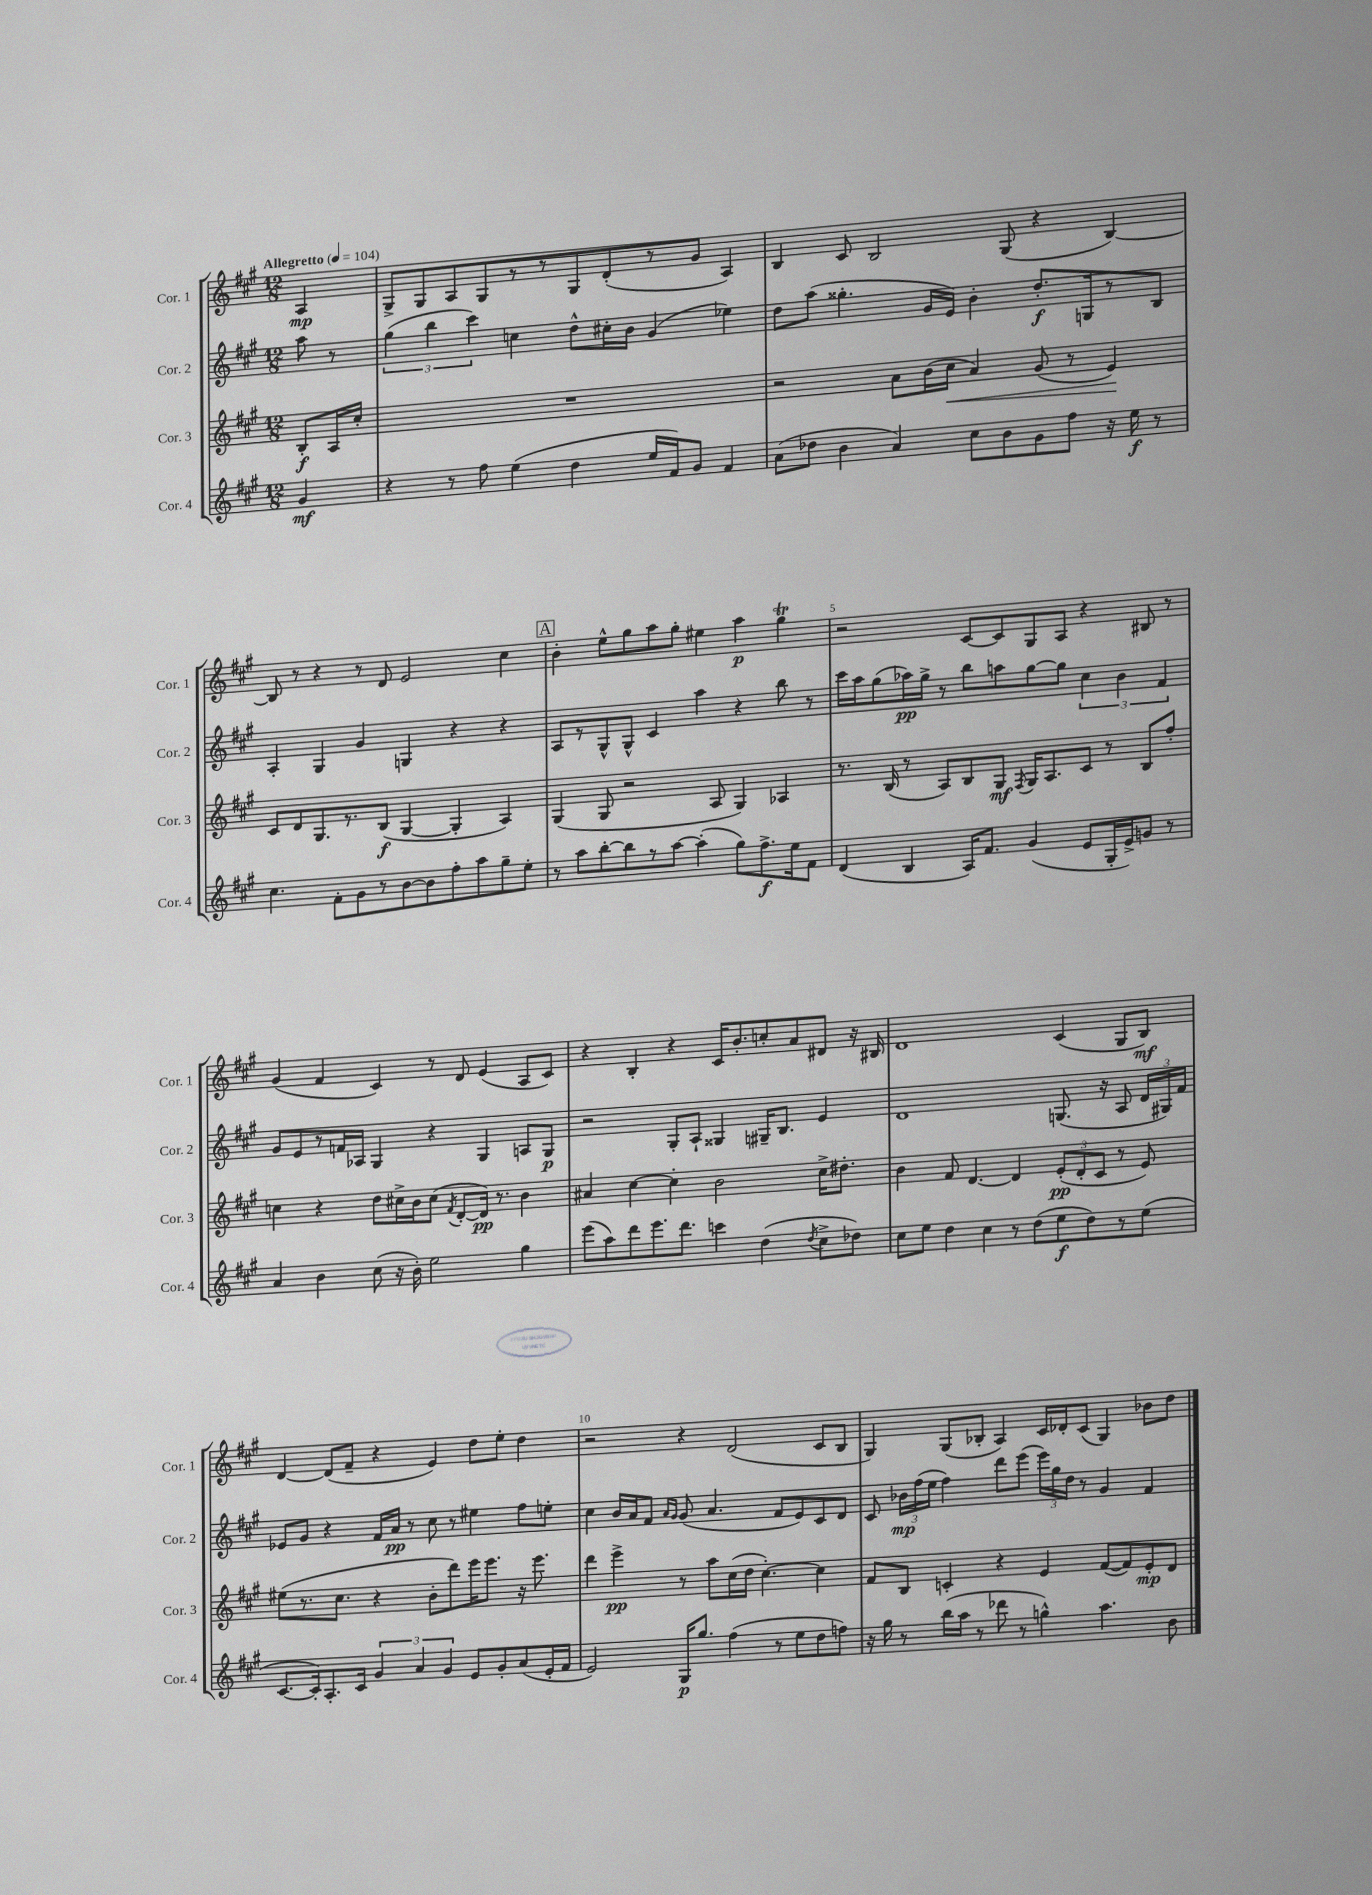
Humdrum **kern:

**kern	**dynam	**kern	**dynam	**kern	**dynam	**kern	**dynam
*part4	*part4	*part3	*part3	*part2	*part2	*part1	*part1
*staff4	*staff4	*staff3	*staff3	*staff2	*staff2	*staff1	*staff1
*I"Cor. 4	*	*I"Cor. 3	*	*I"Cor. 2	*	*I"Cor. 1	*
*I'Cor. 4	*	*I'Cor. 3	*	*I'Cor. 2	*	*I'Cor. 1	*
*clefG2	*	*clefG2	*	*clefG2	*	*clefG2	*
*k[f#c#g#]	*	*k[f#c#g#]	*	*k[f#c#g#]	*	*k[f#c#g#]	*
*M12/8	*	*M12/8	*	*M12/8	*	*M12/8	*
*MM104	*	*MM104	*	*MM104	*	*MM104	*
=	=	=	=	=	=	=	=
!	!	!	!	!	!	!LO:TX:a:B:t=Allegretto	!
4g#/	mf	8B'/L	f	8aa\	.	4A/	mp
.	.	16A/L	.	8r	.	.	.
.	.	16cc#'/JJ	.	.	.	.	.
=1	=1	=1	=1	=1	=1	=1	=1
4r	.	1.r	.	(6gg#\	.	8G#^/L	.
.	.	.	.	.	.	8G#/	.
.	.	.	.	6bb\	.	.	.
8r	.	.	.	.	.	8A/	.
.	.	.	.	6ccc#\)	.	.	.
8ff#\	.	.	.	.	.	8G#/	.
(4ee\	.	.	.	4ccn\	.	8r	.
.	.	.	.	.	.	8r	.
4dd\	.	.	.	8dd^^\L	.	8G#/	.
.	.	.	.	16cc#X'\L	.	(8d'/	.
.	.	.	.	16b\JJ	.	.	.
16ee/LL	.	.	.	(4g#/	.	8r	.
16f#/J)	.	.	.	.	.	.	.
8g#/J	.	.	.	.	.	8g#/J	.
4f#/	.	.	.	4ee-X\)	.	4A/)	.
=2	=2	=2	=2	=2	=2	=2	=2
(8a\L	.	2r	.	8dd\L	.	4B/	.
8dd-X\J	.	.	.	(8aa\J	.	.	.
4b\	.	.	.	4.gg##X'\	.	8c#/	.
.	.	.	.	.	.	2B/	.
4a/)	.	8a\L	.	.	.	.	.
.	.	(16b\L	.	16g#/LL	.	.	.
!	!	!	!LO:HP:b	!	!	!	!
.	.	16cc#\JJ	<	16e/JJ)	.	.	.
8cc#\L	.	4a/)	.	4b'\	.	.	.
8b\	.	.	.	.	.	(8G#/	.
8g#\	.	(8g#/	.	8.dd'/L	f	4r	.
8ff#\J	.	8r	.	.	.	.	.
.	.	.	.	16Gn/k	.	.	.
16r	.	4e/)	.	8r	.	[4B/)	.
16ee\	f	.	.	.	.	.	.
8r	.	.	.	8B/J	.	.	.
.	.	.	[	.	.	.	.
!!LO:LB:g=z
=3	=3	=3	=3	=3	=3	=3	=3
4.cc#\	.	8c#/L	.	4A'/	.	8B/]	.
.	.	8d/	.	.	.	8r	.
.	.	8.G#/	.	4G#/	.	4r	.
8f#'\L	.	.	.	.	.	.	.
.	.	8.r	.	.	.	.	.
8g#\	.	.	.	4g#/	.	8r	.
8r	.	(8B/J	f	.	.	8d/	.
[8b\	.	[4G#/	.	4Gn/	.	2e/	.
8b\]	.	.	.	.	.	.	.
8ff#'\	.	4G#'/]	.	4r	.	.	.
8aa\	.	.	.	.	.	.	.
8gg#~\	.	4A/)	.	4r	.	4cc#\	.
8ee'\J	.	.	.	.	.	.	.
!!LO:REH:place=s1:t=A
=4	=4	=4	=4	=4	=4	=4	=4
8r	.	(4G#/	.	8A/L	.	4b'\	.
8aa\L	.	.	.	8r	.	.	.
[8bb'\	.	8G#/	.	8G#^^/	.	8ee^^\L	.
8bb\]	.	2r	.	8G#^^/J	.	8gg#\	.
8r	.	.	.	4c#/	.	8aa\	.
[8aa\J	.	.	.	.	.	8gg#'\J	.
(4aa'\]	.	.	.	4aa\	.	4ee#X\	.
.	.	8A/	.	.	.	.	.
8gg#\L)	.	4G#/)	.	4r	.	4aa\	p
8.ff#^\	f	.	.	.	.	.	.
.	.	4A-X/	.	8bb\	.	4gg#t\	.
16ee\k	.	.	.	.	.	.	.
8f#\J	.	.	.	8r	.	.	.
=5	=5	=5	=5	=5	=5	=5	=5
(4d/	.	8.r	.	16ccc#\LL	.	2r	.
.	.	.	.	16aa\J	.	.	.
.	.	.	.	(8gg#\	.	.	.
.	.	(16B/	.	.	.	.	.
4B/	.	8r	.	16aa-X\L)	pp	.	.
.	.	.	.	16gg#^\JJ	.	.	.
.	.	8A/L)	.	8r	.	.	.
16A/KL)	.	8B/	.	8bb\L	.	[8c#/L	.
8.f#/J	.	.	.	.	.	.	.
.	.	8G#/J	mf	8aan\	.	8c#/]	.
.	.	8qF#/	.	.	.	.	.
(4g#/	.	16G#/KL	.	[8gg#\	.	8G#/	.
.	.	8.A/	.	.	.	.	.
.	.	.	.	8gg#\J]	.	8A/J	.
8e/L	.	8c#/J	.	6cc#\	.	4r	.
16G#'/L	.	8r	.	.	.	.	.
.	.	.	.	6b\	.	.	.
16e^/J)	.	.	.	.	.	.	.
8gn/J	.	8B/L	.	.	.	8B#X/	.
.	.	.	.	6f#/	.	.	.
8r	.	8ff#'/J	.	.	.	8r	.
!!LO:LB:g=z
=6	=6	=6	=6	=6	=6	=6	=6
4a/	.	4ccn\	.	8g#/L	.	(4g#/	.
.	.	.	.	8e/	.	.	.
4b\	.	4r	.	8r	.	4f#/	.
.	.	.	.	16fn/L	.	.	.
.	.	.	.	16A-X/JJ	.	.	.
(8cc#\	.	8dd\L	.	4G#/	.	4c#/)	.
16r	.	16cc#X^\L	.	.	.	.	.
16b'\)	.	16b\J	.	.	.	.	.
2ee\	.	(8cc#\J	.	4r	.	8r	.
.	.	8qf#/	.	.	.	.	.
.	.	[8d'/L	.	.	.	8d/	.
.	.	16d/Jk])	pp	4G#/	.	(4e/	.
.	.	8.r	.	.	.	.	.
4gg#\	.	4b\	.	8An/L	.	8A/L	.
.	.	.	.	8G#/J	p	8c#/J)	.
=7	=7	=7	=7	=7	=7	=7	=7
(8eee\L	.	4a#X/	.	2r	.	4r	.
8aa\)	.	.	.	.	.	.	.
8ddd\	.	[4cc#\	.	.	.	4B'/	.
8.eee\	.	.	.	.	.	.	.
.	.	4cc#'\]	.	8G#'/L	.	4r	.
8.ddd\J	.	.	.	.	.	.	.
.	.	.	.	8A`/J	.	.	.
4cccn\	.	2b\	.	4G##X/	.	16c#/KL	.
.	.	.	.	.	.	8.b'/	.
(4dd\	.	.	.	16G#X~/KL	.	8ccn'/	.
.	.	.	.	8.B/J	.	.	.
.	.	.	.	.	.	8a/	.
8qdd/	.	.	.	.	.	.	.
8cc#^\L	.	16cc#^\KL	.	4e/	.	8d#X/J	.
.	.	8.dd#X'\J	.	.	.	.	.
8dd-X\J)	.	.	.	.	.	16r	.
.	.	.	.	.	.	16B#X/	.
=8	=8	=8	=8	=8	=8	=8	=8
8cc#\L	.	4b\	.	1d	.	1d	.
8ee\J	.	.	.	.	.	.	.
4dd\	.	8f#/	.	.	.	.	.
.	.	[4.d/	.	.	.	.	.
4cc#\	.	.	.	.	.	.	.
8r	.	4d/]	.	.	.	.	.
(8dd\L	.	.	.	.	.	.	.
8ee\	f	(12e'/L	pp	(8.Gn/	.	(4c#/	.
.	.	12d'/	.	.	.	.	.
8dd\)	.	.	.	.	.	.	.
.	.	12c#/J	.	.	.	.	.
.	.	.	.	16r	.	.	.
8r	.	8r	.	8A/	.	8G#/L	.
(8ee\J	.	8e/)	.	24d/LL	.	8B/J)	mf
.	.	.	.	24G#X/)	.	.	.
.	.	.	.	24f#/JJ	.	.	.
!!LO:LB:g=z
=9	=9	=9	=9	=9	=9	=9	=9
[8.c#/L	.	(8ee#X\L	.	8e-X/L	.	[4d/	.
.	.	8.r	.	8g#/J	.	.	.
16c#'/k])	.	.	.	.	.	.	.
8.A'/	.	.	.	4r	.	(8d/L]	.
.	.	8.cc#\J	.	.	.	.	.
.	.	.	.	.	.	8f#~/J	.
16c#/Jk	.	.	.	.	.	.	.
6g#/	.	4r	.	16f#/LL	.	4r	.
.	.	.	.	16a/JJ	pp	.	.
.	.	.	.	8r	.	.	.
6a/	.	.	.	.	.	.	.
.	.	8b'\L	.	8cc#\	.	4e/)	.
6g#/	.	.	.	.	.	.	.
.	.	8ddd\)	.	8r	.	.	.
8e/L	.	16eee\K	.	4ee#X\	.	8dd\L	.
.	.	8.eee\J	.	.	.	.	.
8g#'/	.	.	.	.	.	8ee'\J	.
(8a/	.	16r	.	8ff#\L	.	4dd\	.
.	.	8.eee\	.	.	.	.	.
16e'/L	.	.	.	8een'\J	.	.	.
16f#/JJ	.	.	.	.	.	.	.
=10	=10	=10	=10	=10	=10	=10	=10
2e/)	.	4ddd\	.	4cc#\	.	2r	.
.	.	4eee^\	pp	16b/LL	.	.	.
.	.	.	.	16a/J	.	.	.
.	.	.	.	8f#/J	.	.	.
.	.	.	.	16qqa/LL	.	.	.
.	.	.	.	16qqg#/JJ	.	.	.
16G#/KL	p	8r	.	(8g#/	.	4r	.
8.gg#/J	.	.	.	.	.	.	.
.	.	8aa\L	.	4.a/	.	.	.
(4ff#\	.	(16cc#\L	.	.	.	(2d/	.
.	.	16dd\JJ	.	.	.	.	.
.	.	[4.cc#'\)	.	.	.	.	.
8r	.	.	.	8f#/L	.	.	.
8ee\L	.	.	.	8e/)	.	.	.
8dd\	.	4cc#\]	.	8c#/	.	8c#/L	.
8ffn\J)	.	.	.	8d/J	.	8B/J	.
=11	=11	=11	=11	=11	=11	=11	=11
16r	.	8f#/L	.	8c#/	.	4G#/)	.
16gg#\	.	.	.	.	.	.	.
8r	.	8B/J	.	24b-X\LL	mp	.	.
.	.	.	.	(24ff#\	.	.	.
.	.	.	.	24ee\JJ	.	.	.
(16bb\LL	.	4cn'/	.	4ff#\)	.	(8G#/L	.
16aa\JJ	.	.	.	.	.	.	.
8r	.	.	.	.	.	8B-X'/J	.
8ddd-X\	.	4r	.	8ddd\L	.	4A/)	.
8r	.	.	.	(8eee\J	.	.	.
4ggn^^\)	.	4e/	.	24eee\LL)	.	16c#/LL	.
.	.	.	.	24gg#\	.	.	.
.	.	.	.	.	.	16d-X'/J	.
.	.	.	.	24dd\JJ	.	.	.
.	.	.	.	8r	.	(8c#/J	.
4.aa\	.	([8f#/L	.	4g#/	.	4G#/)	.
.	.	8f#/])	.	.	.	.	.
.	.	8e'/	mp	4f#/	.	8b-X\L	.
8b\	.	8d/J	.	.	.	8dd\J	.
==	==	==	==	==	==	==	==
*-	*-	*-	*-	*-	*-	*-	*-
